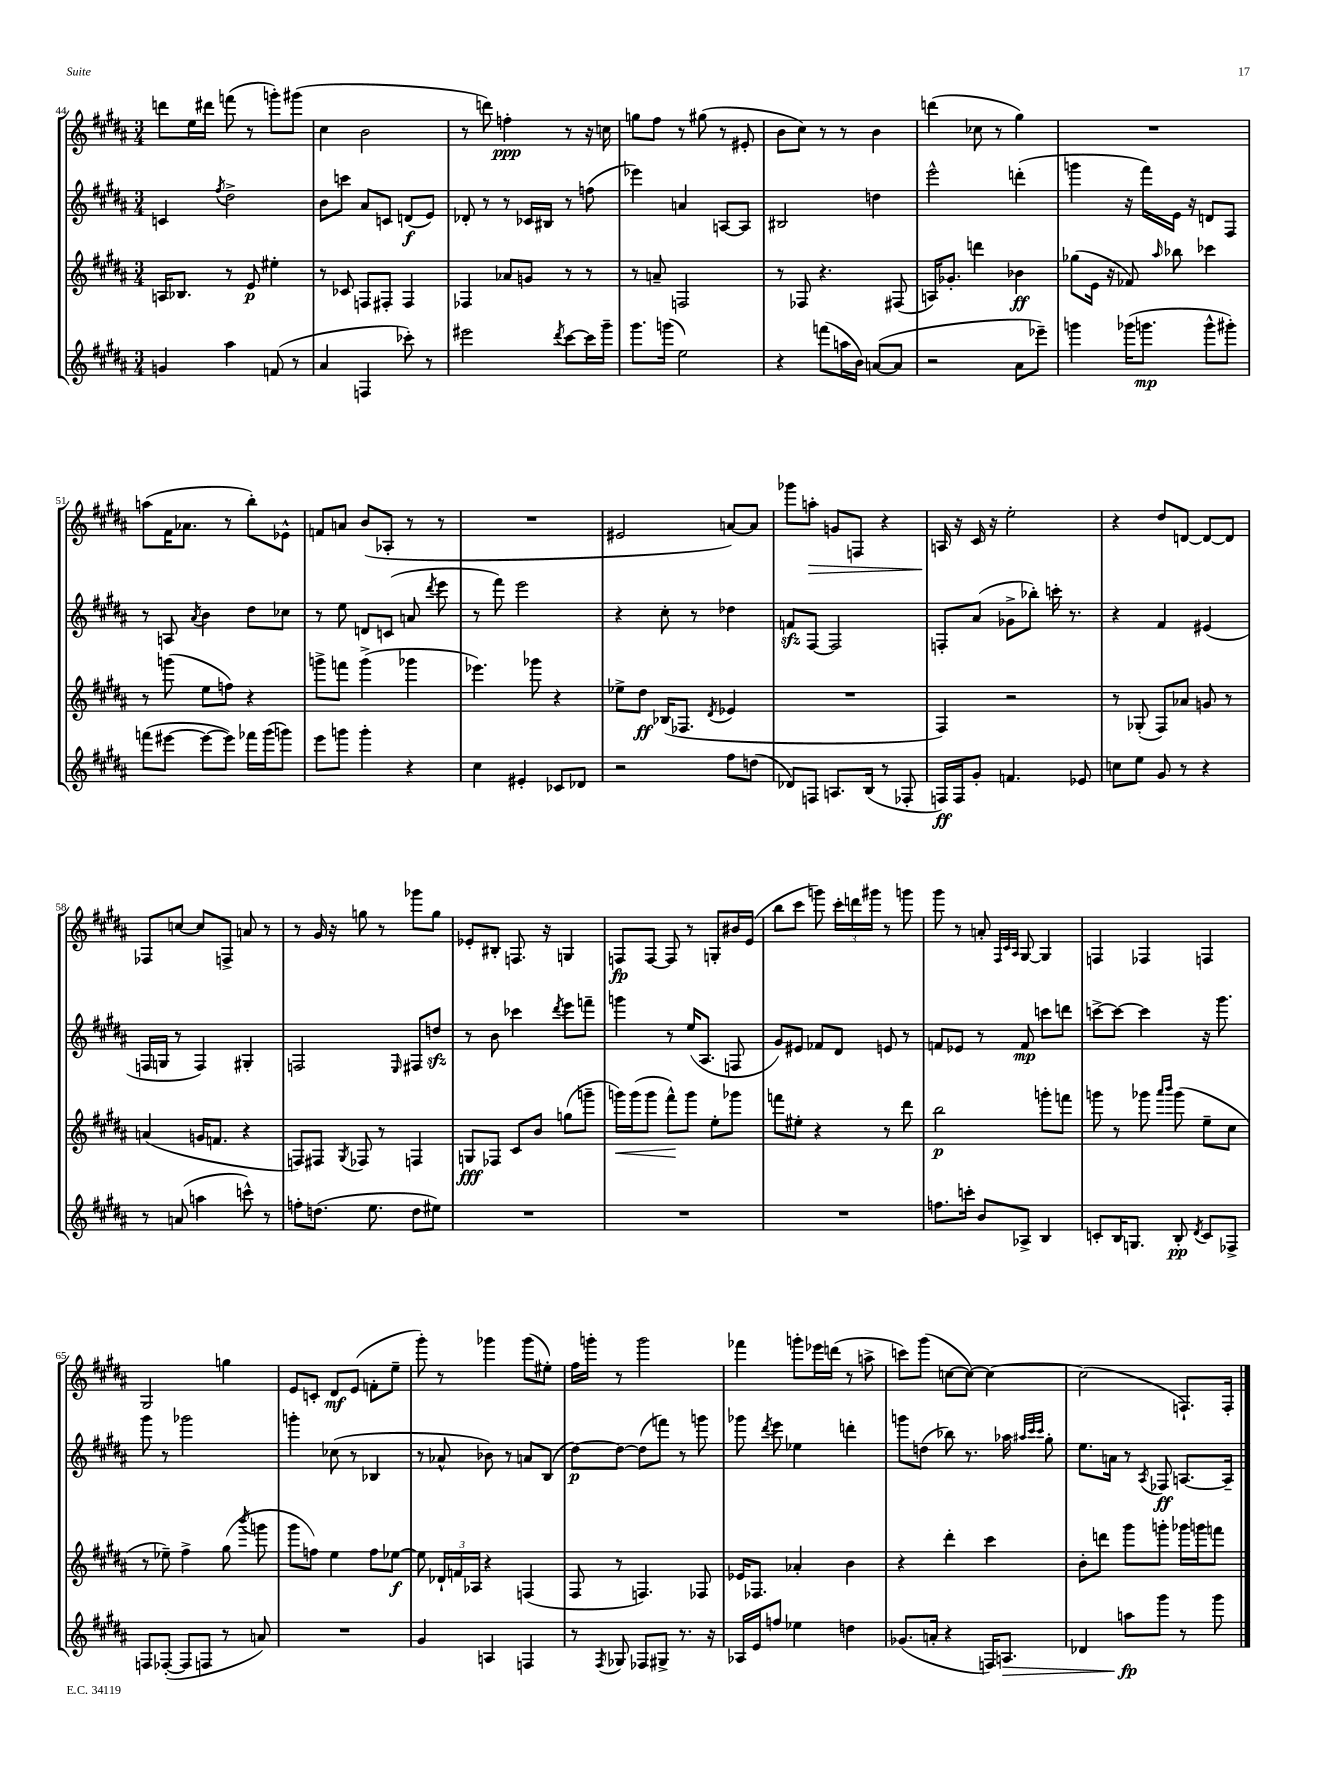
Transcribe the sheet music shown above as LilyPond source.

<<
\new StaffGroup <<
\new Staff = "s0" {
    \clef treble \key b \major \numericTimeSignature \time 3/4
    \autoBeamOff d'''8[ e''16 dis'''16] f'''8( r8 g'''8[-.) gis'''8]( |
    cis''4 b'2 |
    r8 d'''8) f''4-.\ppp r8 r16 c''16 |
    g''8[ fis''8] r8 gis''8( r8 eis'8-. |
    b'8[ cis''8]) r8 r8 b'4 |
    d'''4( ces''8 r8 gis''4) |
    R2. |
    a''8[( fis'16 aes'8.] r8 b''8[-.) ees'8]-^ |
    f'8[ a'8] b'8[( aes8]-. r8 r8 |
    R2. |
    eis'2 a'8[~) a'8] |
    ges'''8[ a''8]-.\> g'8[ f8] r4 |
    a16\! r16 cis'16 r16 e''2-. |
    r4 dis''8[ d'8]~ d'8[~ d'8] |
    fes8[ c''8]~ c''8[ f8]-> a'8 r8 |
    r8 gis'16 r16 g''8 r8 ges'''8[ g''8] |
    ees'8[-. bis8]-. f8. r16 g4 |
    f8[\fp f8]~ f8 r8 g8[-. bis'16 e'16]( |
    b''8[ cis'''8] g'''8) \tuplet 3/2 { cis'''16[-. d'''16 gis'''16] } r8 g'''8 |
    gis'''8 r8 a'8-. \grace { fis32[ cis'32 ais32] } gis8~ gis4 |
    f4 fes4 f4 |
    gis2 g''4 |
    e'8[ c'8]-. dis'8[\mf e'8]( f'8[-. e''8]-- |
    gis'''8-.) r8 ges'''4 ges'''8[( eis''8]-.) |
    fis''16[ g'''16]-. r8 g'''2 |
    fes'''4 g'''8[-. ees'''16 d'''16]( r8 a''8-> |
    c'''8[) gis'''8]( c''8[~ c''8]~) c''4~ |
    c''2( f8.[-!) f16]-. \bar "|." |
}
\new Staff = "s1" {
    \clef treble \key b \major \numericTimeSignature \time 3/4
    \autoBeamOff c'4 \acciaccatura { fis''8 } dis''2-> |
    b'8[ c'''8] ais'8[ c'8] d'8[\f( e'8]) |
    des'8-. r8 r8 ces'16[ bis16] r8 f''8( |
    ees'''4) a'4 a8[~ a8] |
    bis2 d''4 |
    e'''2-^ d'''4-.( |
    g'''4 r16 fis'''16[) e'16] r16 d'8[ fis8] |
    r8 a8 \acciaccatura { ais'8 } b'4 dis''8[ ces''8] |
    r8 e''8 d'8[ c'8]( a'8 \acciaccatura { dis'''8 } e'''8 |
    r8 fis'''8) e'''2 |
    r4 cis''8-. r8 des''4 |
    f'8[\sfz fis8]~ fis2 |
    f8[-. ais'8]( ges'8[-> bes''8]-.) c'''16-. r8. |
    r4 fis'4 eis'4( |
    f16[ g16] r8 f4) gis4-. |
    f2 \grace { e16 } fis8[ d''8]\sfz |
    r8 b'8 ces'''4 \acciaccatura { dis'''8 } e'''8[ f'''8]-- |
    g'''4 r8 e''16[( ais8.] f8 |
    gis'8[) eis'8] fes'8[ dis'8] e'8 r8 |
    f'8[ ees'8] r8 f'8\mp c'''8[ d'''8] |
    c'''8[~-> c'''8]~ c'''4 r16 gis'''8. |
    gis'''8 r8 ges'''2 |
    g'''4-. ces''8( r8 bes4 |
    r8 aes'8-^ bes'8) r8 a'8[ b8]( |
    dis''8[~\p) dis''8]~ dis''8[( f'''8]) r8 g'''8 |
    ges'''8 \acciaccatura { dis'''8 } e'''8 ees''4 d'''4-. |
    g'''8[ d''8]( bes''8) r8. aes''16 \grace { ais''32[ cis'''32 cis'''32] } gis''8-. |
    e''8.[ a'16] r8 \acciaccatura { ais8 } fes8\ff a8.[~ a16]-- \bar "|." |
}
\new Staff = "s2" {
    \clef treble \key b \major \numericTimeSignature \time 3/4
    \autoBeamOff a16[ bes8.] r8 e'8\p eis''4-. |
    r8 ces'8 f8[ fis8]-. fis4 |
    fes4 aes'8[ g'8] r8 r8 |
    r8 a'8-- f2 |
    r8 fes8 r4. fis8( |
    a16[) ges'8.]-. d'''4 bes'4\ff |
    ges''8[( e'16] r16 fes'8) \grace { ais''16 } bes''8 ces'''4 |
    r8 g'''8( e''8[ f''8]) r4 |
    g'''8[-> f'''8] g'''4->( ges'''4 |
    ees'''4.) ges'''8 r4 |
    ees''8[-> dis''8]\ff bes16[( fes8.] \acciaccatura { dis'8 } ees'4 |
    R2. |
    fis4) r2 |
    r8 ges8-.( fis8[) aes'8] g'8 r8 |
    a'4( g'16[ f'8.] r4 |
    f8[) fis8] \acciaccatura { gis8 } fes8 r8 f4 |
    g8[\fff fes8] cis'8[ b'8] g''8[( g'''8]-- |
    g'''16[\<) g'''16( g'''8] fis'''8[-^\!) g'''8] e''8[-. ges'''8] |
    f'''8[ eis''8]-. r4 r8 dis'''8 |
    b''2\p g'''8[-. f'''8] |
    g'''8 r8 ges'''8 \grace { ais'''16[ b'''16] } ges'''8( e''8[-- cis''8] |
    r8 ees''8--) fis''4-> gis''8( \acciaccatura { b'''8 } g'''8 |
    gis'''8[ f''8]) e''4 f''8[ ees''8]~\f |
    ees''8 \tuplet 3/2 { des'16[-! f'16 aes16] } r4 f4( |
    fis8 r8 f4.) fes8 |
    ees'16[ fes8.] aes'4-. b'4 |
    r4 dis'''4-. cis'''4 |
    b'8[-. d'''8] gis'''8[ g'''8]-. ges'''16[ g'''16 f'''8] \bar "|." |
}
\new Staff = "s3" {
    \clef treble \key b \major \numericTimeSignature \time 3/4
    \autoBeamOff g'4 ais''4 f'8( r8 |
    ais'4 f4 ces'''8-.) r8 |
    eis'''2 \acciaccatura { dis'''8 } cis'''8[~ cis'''16 gis'''16]-- |
    gis'''8.[ g'''16]( e''2) |
    r4 f'''8[( a''16 b'16]) a'8[~( a'8] |
    r2 ais'8[ ees'''8]--) |
    g'''4 ges'''16[( g'''8.]\mp g'''8[-^ gis'''8]-.) |
    f'''8[( eis'''8]~ eis'''8[~ eis'''8]) fes'''16[ gis'''16( g'''8]) |
    e'''8[ g'''8] g'''4-. r4 |
    cis''4 eis'4-. ces'8[ des'8] |
    r2 fis''8[ d''8]( |
    des'8[) f8] a8.[ b16]( r8 fes8-. |
    f16[\ff) f16 gis'8]-. f'4. ees'8 |
    c''8[ e''8] gis'8 r8 r4 |
    r8 a'8( a''4 c'''8-^) r8 |
    f''8[-. d''8.]( e''8. d''8[ eis''8]) |
    R2. |
    R2. |
    R2. |
    f''8.[ c'''16]-. b'8[ aes8]-> b4 |
    c'8[-. b16 g8.] b8-.\pp \acciaccatura { dis'8 } c'8[ fes8]-> |
    f8[ fes8]~-.( fes8[ f8] r8 a'8) |
    R2. |
    gis'4 a4 f4 |
    r8 \acciaccatura { fis8 } ges8 fes8[ gis8]-> r8. r16 |
    aes16[ e'16 f''8] ees''4 d''4 |
    ges'8.[( a'16]-. r4 f16[) a8.]\> |
    des'4 a''8[\fp\! gis'''8] r8 gis'''8 \bar "|." |
}
>>
>>
\layout { \context { \Score currentBarNumber = #44 } }
